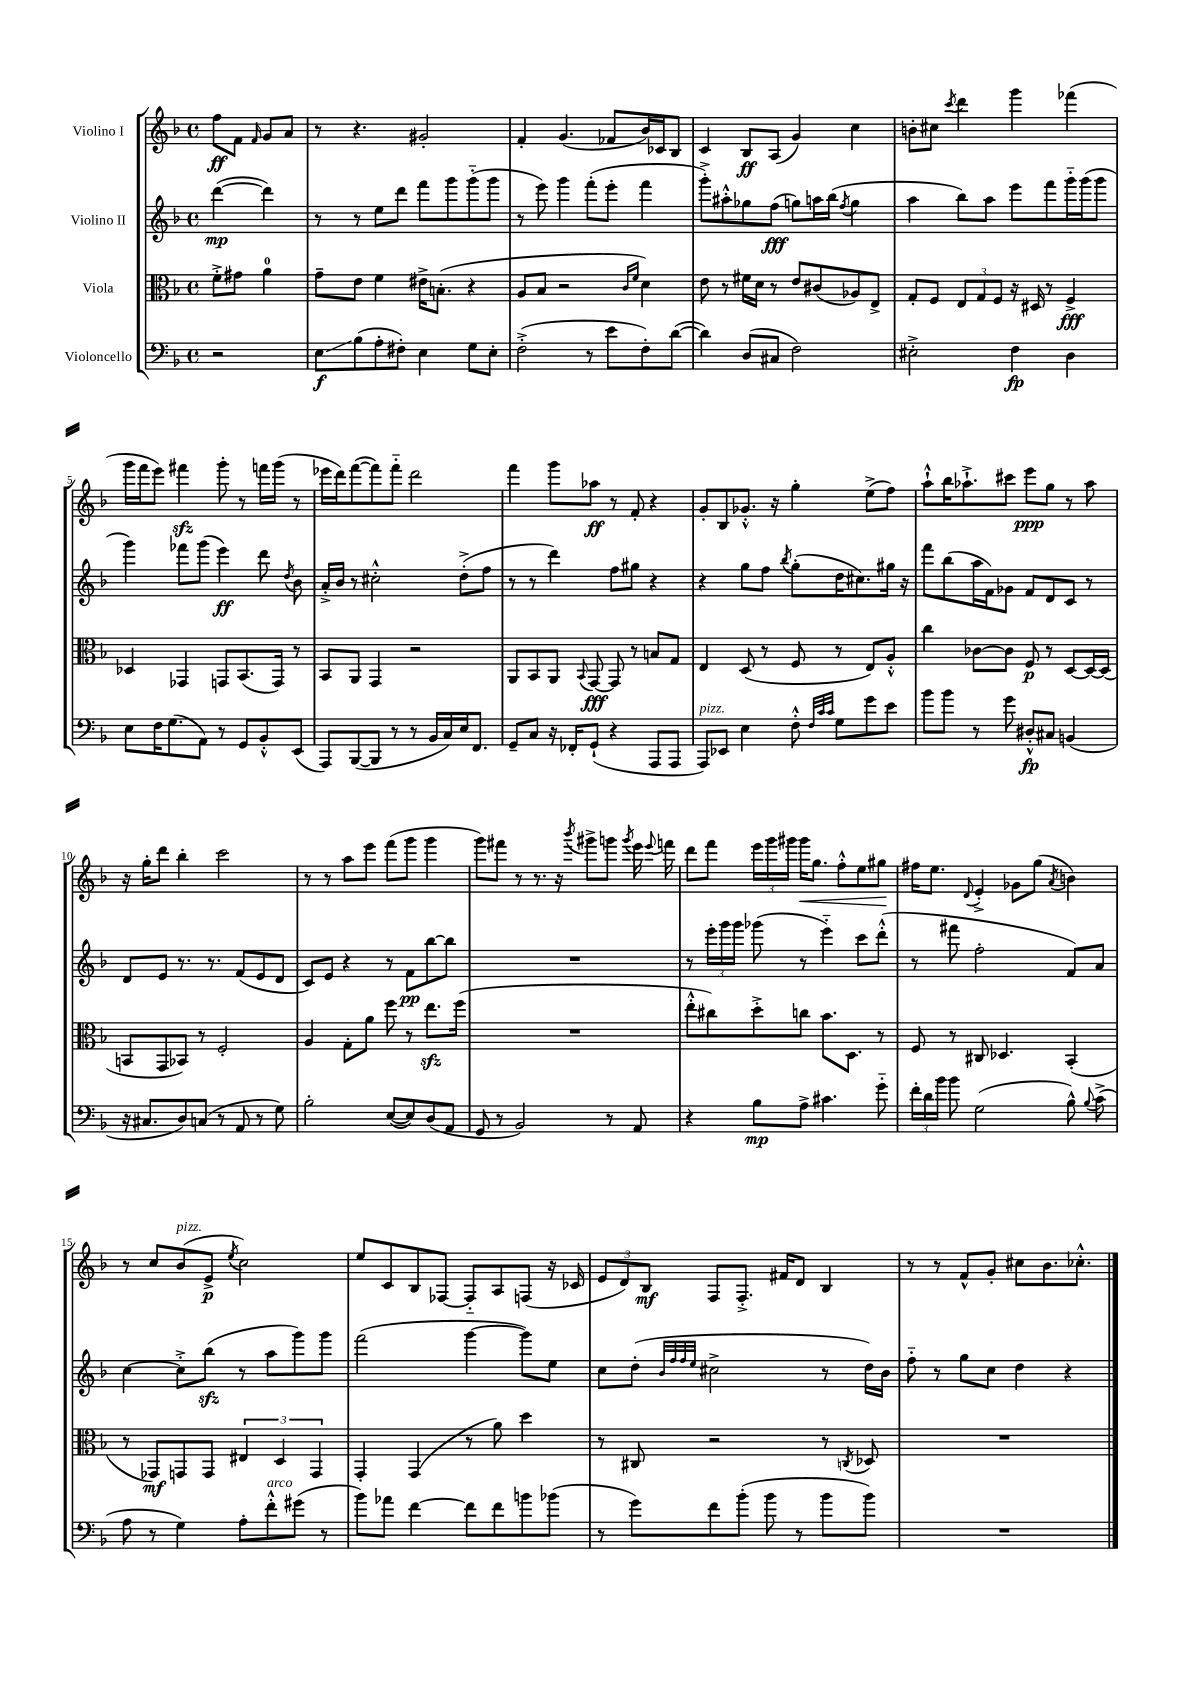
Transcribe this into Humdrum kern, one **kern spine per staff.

**kern	**kern	**kern	**kern
*staff4	*staff3	*staff2	*staff1
*clefF4	*clefC3	*clefG2	*clefG2
*k[b-]	*k[b-]	*k[b-]	*k[b-]
*M4/4	*M4/4	*M4/4	*M4/4
*met(c)	*met(c)	*met(c)	*met(c)
2r	8f'^	([4ddd	8ff
.	8g#	.	8f
.	.	.	16qqf
.	4a	4ddd])	8g
.	.	.	8a
=	=	=	=
8E	8g~	8r	8r
(8B-	8e	8r	4.r
8A'	4f	8ee	.
8F#')	.	8ddd	.
4E	16e#^	8fff	2g#'
.	(8.B'	.	.
.	.	8ggg	.
8G	4r	(8ggg'~	.
8E'	.	8ggg	.
=	=	=	=
(2F'^	8A	8r	4f'
.	8B-	8eee)	.
.	2r	4ggg	(4.g
8r	.	(8fff'	.
8e	.	8eee'	8f-
.	16qqc	.	.
.	16qqf	.	.
8F')	4d)	4fff	16b-)
.	.	.	16c-
([8d	.	.	8B-
=	=	=	=
4d])	8e	8ggg'^)	4c
.	8r	8aa#'^^	.
(8D	16f#	8gg-	8B-
.	16d	.	.
8C#	8r	(8ff	(8A
2F)	8e	8gg)	4g)
.	(8c#	16aa	.
.	.	(16bb-	.
.	.	8qff	.
.	8A-)	4gg	4cc
.	8E^	.	.
=	=	=	=
2E#'^	8G'	4aa	8b'
.	8F	.	8cc#
.	.	.	8qccc
.	12E	8bb-)	4ddd
.	12G	.	.
.	.	8aa	.
.	12F	.	.
4F	16r	8eee	4ggg
.	16D#	.	.
.	8r	8fff	.
4D	4F^	16ggg'~	(4fff-
.	.	(16ggg	.
.	.	8ggg	.
=	=	=	=
8E	4D-	4ggg)	16ggg
.	.	.	16fff
16F	.	.	8eee)
(8.G	.	.	.
.	4GG-	8fff-	4fff#
8AA)	.	(8ggg	.
8r	8GG	4eee)	8ggg'
8GG	(8.BB-	.	8r
8BB-'^^	.	8ddd	16fff
.	16GG)	.	(16ggg
.	.	8qdd	.
(8EE	8r	8b-	8r
=	=	=	=
8AAA)	8BB-	16a'^	16eee-
.	.	16b-	16ddd)
([8BBB-	8AA	8r	([8fff
8BBB-]	4GG	2cc#'^^	8fff])
8r	.	.	8fff'~
8r	2r	.	2ddd
16BB-	.	.	.
16C)	.	.	.
16E	.	(8dd'^	.
8.FF	.	.	.
.	.	8ff	.
=	=	=	=
8GG~	8AA	8r	4fff
8C	8BB-	8r	.
16r	8AA	4ddd)	8ggg
16FF-'	.	.	.
.	8qqBB-	.	.
(8GG`	[8GG	.	8aa-
4r	8GG]	8ff	8r
.	8r	8gg#	8f'
8AAA	8B	4r	4r
8AAA	8G	.	.
=	=	=	=
8AAA)	4E	4r	8g'
8EE-	.	.	8B-
4E	(8D	8gg	8.g-'^^
.	8r	8ff	.
.	.	.	16r
.	.	8qbb-	.
8F'^^	8F	(8gg'	4gg'
32qqF	.	.	.
32qqc	.	.	.
32qqc	.	.	.
8G	8r	16dd	.
.	.	8.cc#)	.
8g	8E)	.	(8ee^
8e	8A'^^	16gg#	8ff)
.	.	16r	.
=	=	=	=
8b-	4cc	8fff	8aa`^^
8b-	.	(8bb-	16bb-
.	.	.	8.aa-`^
8r	[8c-	16aa	.
.	.	16f)	.
8g	8c-]	8g-	8ccc#
8D#'^^	8F	8f	8eee
8C#	8r	8d	8gg
(4BB	[8D	8c	8r
.	16D_	8r	8aa-
.	(16D]	.	.
=	=	=	=
16r	8BB	8d	16r
8.C#	.	.	16gg'
.	8GG	8e	8ddd
8D)	8BB-)	8.r	4bb-'
(8C	8r	.	.
.	.	8.r	.
8r	2F'	.	2ccc
8AA	.	(8f	.
8r	.	8e	.
8G)	.	8d	.
=	=	=	=
2B-'	4A	8c)	8r
.	.	8e	8r
.	8G'	4r	8aa
.	8a	.	8eee
([8E	8ff	8r	(8fff
8E])	8r	8f	8ggg
(8D	8.ee	[8bb-	4ggg
8AA	.	8bb-]	.
.	(16ff	.	.
=	=	=	=
8GG	1r	1r	8ggg)
8r	.	.	8fff#
2BB-)	.	.	8r
.	.	.	8.r
.	.	.	16r
.	.	.	8qbbb-
.	.	.	8ggg#^
8r	.	.	8ggg
.	.	.	8qggg
8AA	.	.	16eee
.	.	.	8qqeee
.	.	.	16fff
=	=	=	=
4r	8ee'^^	8r	8ddd
.	8cc#)	24eee'	8fff
.	.	24ggg	.
.	.	24ggg	.
8B-	8dd'^	(8ggg-	24eee
.	.	.	24ggg
.	.	.	24ggg#
8A^	8cc	8r	16ggg#
.	.	.	8.gg
4.c#	8.b-	4eee'~)	.
.	.	.	8ff'^^
.	8.D	.	.
.	.	8ccc	8ee
8g'~	8r	(8ddd'^^	8gg#
=	=	=	=
24f'	8F	8r	16ff#
24d	.	.	.
.	.	.	8.ee
24b-	.	.	.
8b-	8r	8fff#	.
.	.	.	8qqd
(2G	8C#	2ff'	4e'^
.	4.D-	.	.
.	.	.	8g-
.	.	.	(8gg
.	.	.	8qa
8B-^^)	(4BB-'	8f)	4b)
8qqB-	.	.	.
(8c^	.	8a	.
=	=	=	=
8A	8r	[4cc	8r
8r	8GG-)	.	8cc
4G)	8GG	8cc'^]	(8b-
.	8GG	(8bb-	8e^
.	.	.	8qee
8A'	6E#	8r	2cc)
8f'^^	.	8aa	.
.	6D	.	.
(8g#	.	8ggg)	.
.	6GG	.	.
8r	.	8ggg	.
=	=	=	=
8b-)	4GG'	(2fff	8ee
8a-	.	.	8c
[4f	(4GG	.	8B-
.	.	.	[8F-
8f]	8r	[4ggg	8F-'~]
8f	8a)	.	8A
8b	4dd	8ggg])	(8F
(8b-	.	8ee	16r
.	.	.	16c-
=	=	=	=
8r	8r	8cc	12e
.	.	.	12d)
8g)	8C#	(8dd'	.
.	.	.	12B-
.	.	32qqb-	.
.	.	32qqff	.
.	.	32qqff	.
.	.	32qqee	.
8f	2r	2cc#^	8F
(8b-'	.	.	8.F'^
8b-	.	.	.
.	.	.	16f#
8r	.	.	8d
8b-	8r	8r	4B-
.	8qC	.	.
8b-)	8D-	16dd)	.
.	.	16b-	.
=	=	=	=
1r	1r	8ff'~	8r
.	.	8r	8r
.	.	8gg	8f^^
.	.	8cc	8g'
.	.	4dd	8cc#
.	.	.	8.b-
.	.	4r	.
.	.	.	8.cc-'^^
==	==	==	==
*-	*-	*-	*-
